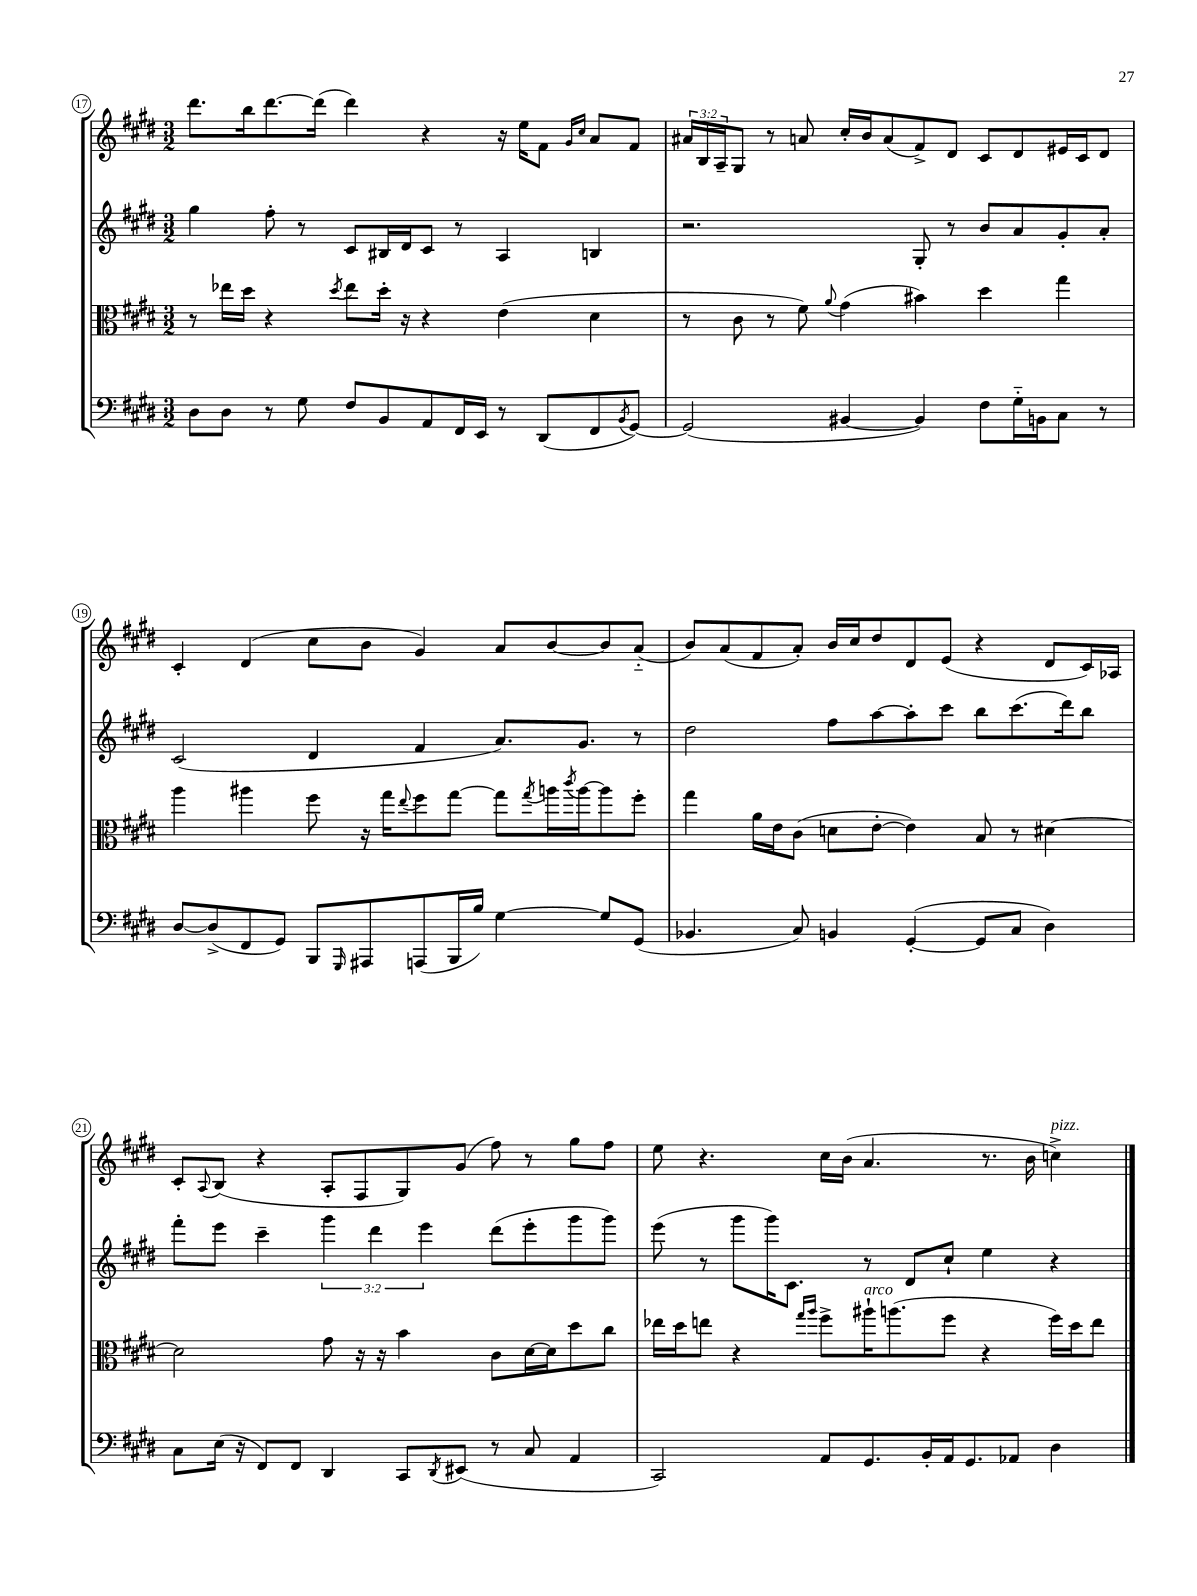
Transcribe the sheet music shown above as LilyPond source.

<<
\new StaffGroup <<
\new Staff = "s0" {
    \clef treble \key e \major \numericTimeSignature \time 3/2 \override Staff.TupletNumber.text = #tuplet-number::calc-fraction-text
    dis'''8. b''16 dis'''8.~ dis'''16( dis'''4) r4 r16 e''16 fis'8 \grace { gis'16 cis''16 } a'8 fis'8 |
    \tuplet 3/2 { ais'16 b16 a16-- } gis8 r8 a'8 cis''16-. b'16 a'8( fis'8->) dis'8 cis'8 dis'8 eis'16 cis'16 dis'8 |
    cis'4-. dis'4( cis''8 b'8 gis'4) a'8 b'8~ b'8 a'8-_( |
    b'8) a'8( fis'8 a'8-.) b'16 cis''16 dis''8 dis'8 e'8( r4 dis'8 cis'16) aes16 |
    cis'8-. \appoggiatura { a8 } b8( r4 a8-. fis8 gis8) gis'8( fis''8) r8 gis''8 fis''8 |
    e''8 r4. cis''16 b'16( a'4. r8. b'16 c''4->^\markup { \italic "pizz." }) \bar "|." |
}
\new Staff = "s1" {
    \clef treble \key e \major \numericTimeSignature \time 3/2 \override Staff.TupletNumber.text = #tuplet-number::calc-fraction-text
    gis''4 fis''8-. r8 cis'8 bis16 dis'16 cis'8 r8 a4 b4 |
    r2. gis8-. r8 b'8 a'8 gis'8-. a'8-. |
    cis'2( dis'4 fis'4 a'8.) gis'8. r8 |
    dis''2 fis''8 a''8~ a''8-. cis'''8 b''8 cis'''8.( dis'''16) b''8 |
    fis'''8-. e'''8 cis'''4-- \tuplet 3/2 { gis'''4 dis'''4 e'''4 } dis'''8( e'''8-. gis'''8 gis'''8) |
    e'''8( r8 gis'''8 gis'''16) cis'8. r8 dis'8 cis''8-! e''4 r4 \bar "|." |
}
\new Staff = "s2" {
    \clef alto \key e \major \numericTimeSignature \time 3/2
    r8 ees''16 dis''16 r4 \acciaccatura { dis''8 } ees''8 dis''16-. r16 r4 e'4( dis'4 |
    r8 cis'8 r8 fis'8) \appoggiatura { a'8 } gis'4( bis'4) dis''4 gis''4 |
    a''4 ais''4 fis''8 r16 gis''16 \appoggiatura { e''8 } fis''8 gis''8~ gis''8 \acciaccatura { gis''8 } a''16 \acciaccatura { cis'''8 } a''16~ a''8 fis''8-. |
    gis''4 a'16 e'16 cis'8( d'8 e'8~-. e'4) b8 r8 dis'4~ |
    dis'2 gis'8 r16 r16 b'4 cis'8 dis'16~ dis'16 dis''8 cis''8 |
    ees''16 dis''16 e''8 r4 \grace { gis''16 a''16 } fis''8-> ais''16-!^\markup { \italic "arco" } a''8.( fis''8 r4 fis''16) dis''16 e''8 \bar "|." |
}
\new Staff = "s3" {
    \clef bass \key e \major \numericTimeSignature \time 3/2
    dis8 dis8 r8 gis8 fis8 b,8 a,8 fis,16 e,16 r8 dis,8( fis,8 \acciaccatura { b,8 } gis,8~) |
    gis,2( bis,4~ bis,4) fis8 gis16-_ b,16 cis8 r8 |
    dis8~ dis8->( fis,8 gis,8) b,,8 \grace { gis,,16 } ais,,8 a,,8( b,,16 b16) gis4~ gis8 gis,8( |
    bes,4. cis8) b,4 gis,4~-.( gis,8 cis8 dis4) |
    cis8 e16( r16 fis,8) fis,8 dis,4 cis,8 \acciaccatura { dis,8 } eis,8( r8 cis8 a,4 |
    cis,2) a,8 gis,8. b,16-. a,16 gis,8. aes,8 dis4 \bar "|." |
}
>>
>>
\layout { \context { \Score currentBarNumber = #17 \override BarNumber.stencil = #(make-stencil-circler 0.1 0.3 ly:text-interface::print) } }
